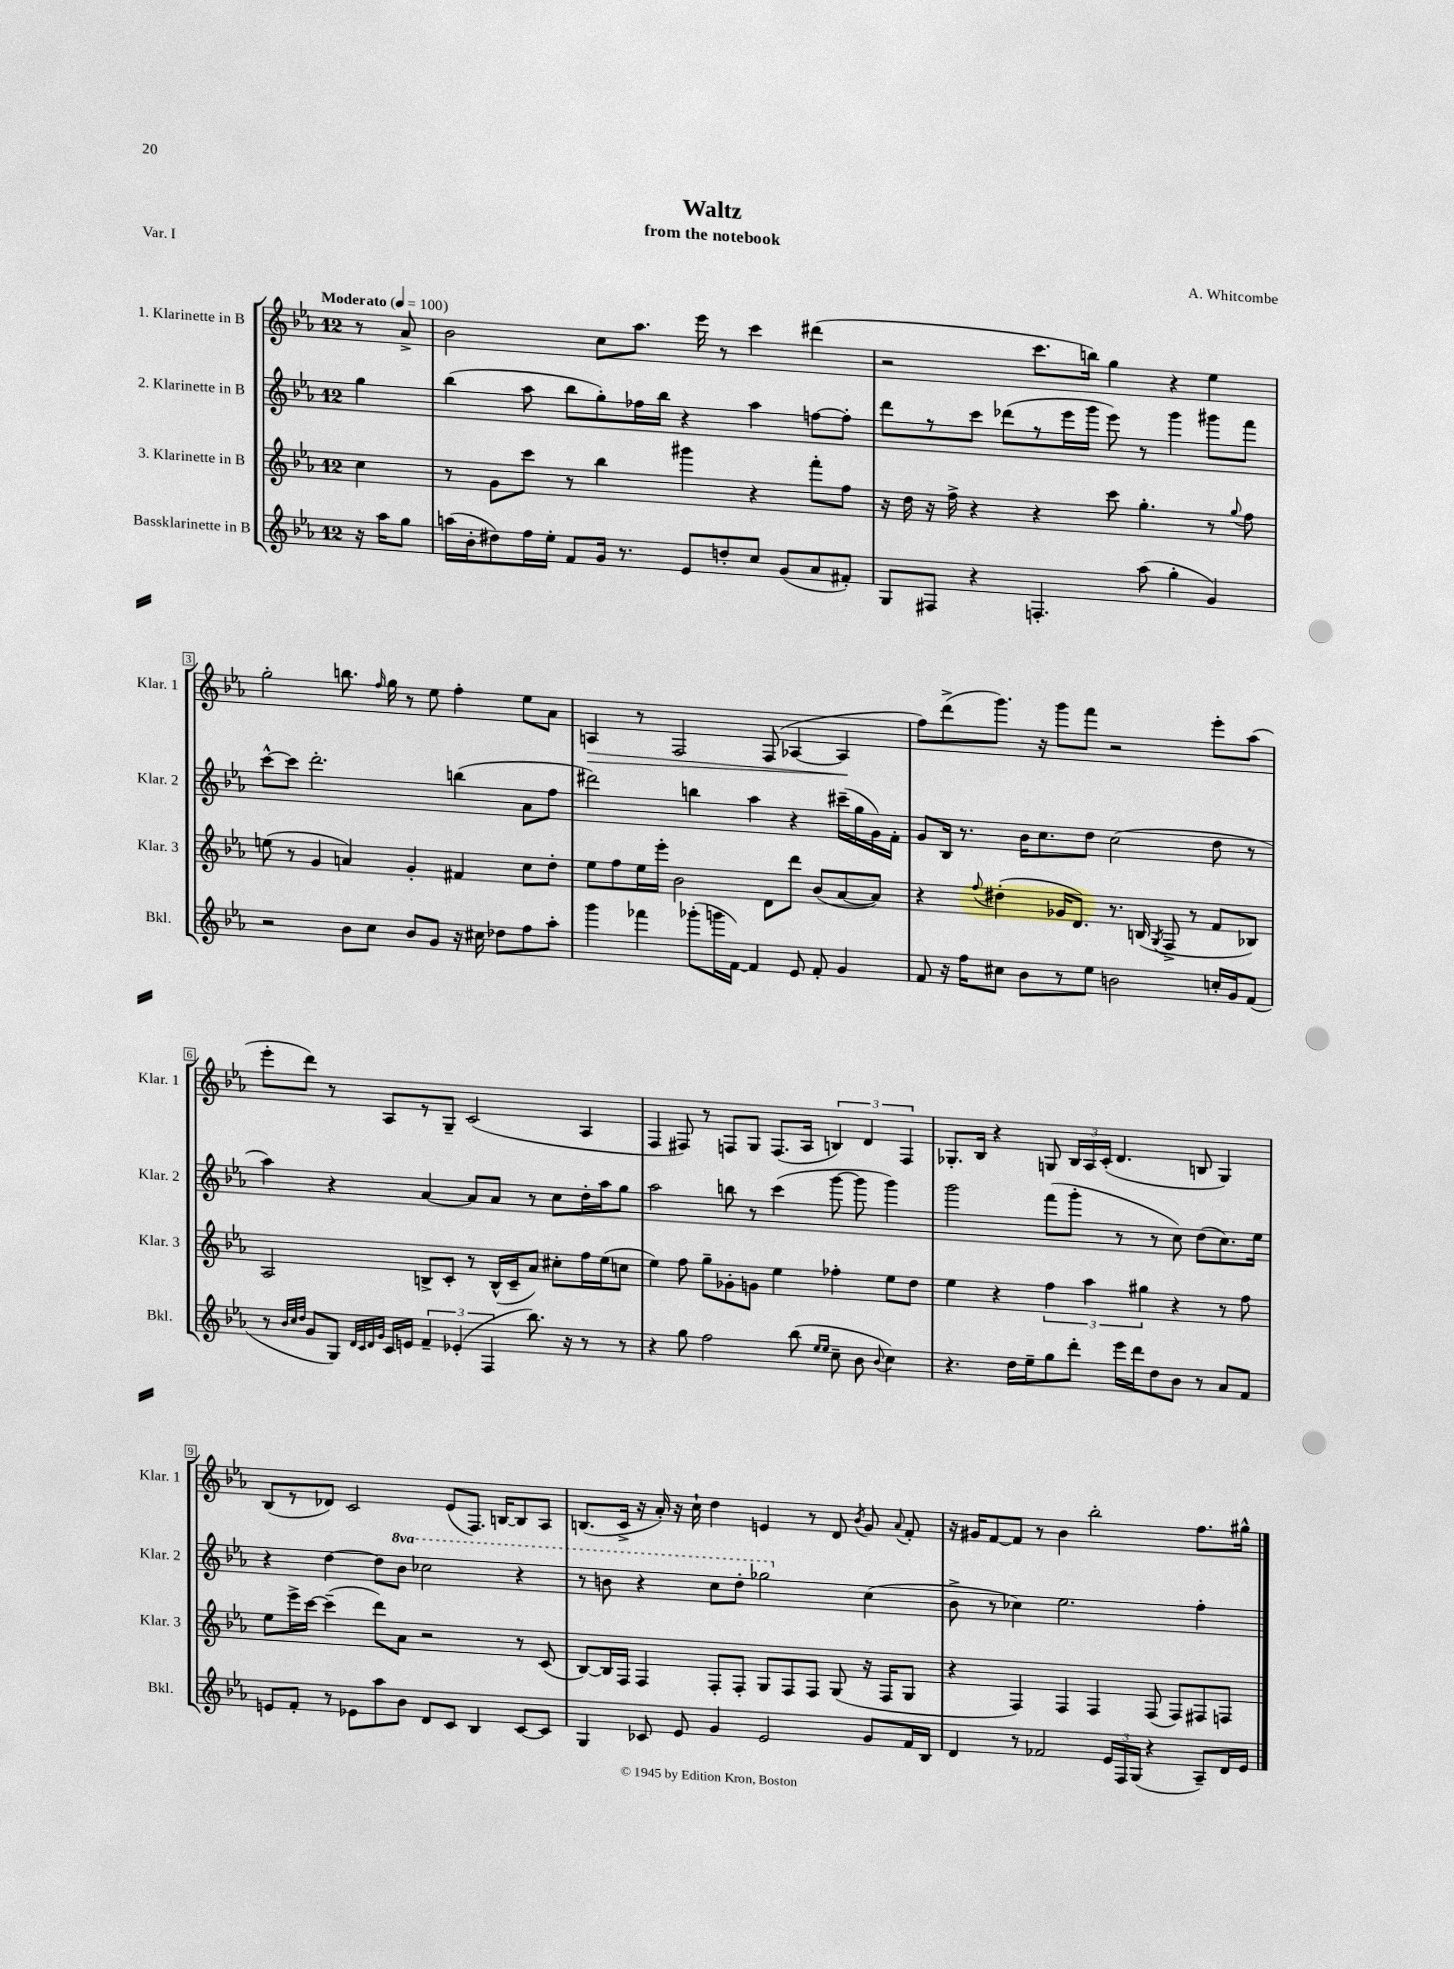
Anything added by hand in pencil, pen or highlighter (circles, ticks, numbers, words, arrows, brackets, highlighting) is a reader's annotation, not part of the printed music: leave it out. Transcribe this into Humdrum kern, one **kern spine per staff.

**kern	**kern	**kern	**kern
*staff4	*staff3	*staff2	*staff1
*clefG2	*clefG2	*clefG2	*clefG2
*k[b-e-a-]	*k[b-e-a-]	*k[b-e-a-]	*k[b-e-a-]
*M12/8	*M12/8	*M12/8	*M12/8
*MM100	*MM100	*MM100	*MM100
16r	4cc	4gg	8r
16aa-	.	.	.
8gg	.	.	8a-^
=	=	=	=
(16aa	8r	(4bb-	2b-
16b-'	.	.	.
8dd#)	8g	.	.
16ff	8ccc	8aa-	.
16ee-'	.	.	.
8f	8r	8bb-	.
16g	4bb-	8gg')	8cc
8.r	.	.	.
.	.	16ff-	8.aa-
.	.	16bb-	.
8e-	4ggg#	4r	.
.	.	.	16eee-
8dd'	.	.	8r
8cc	4r	4aa-	4ccc
(8g	.	.	.
8a-	8fff'	[8ff	(4ddd#
8f#')	8ff	8ff']	.
=	=	=	=
8G	16r	8ddd	2r
.	16dd	.	.
8F#	16r	8r	.
.	16ff^	.	.
4r	4r	8ccc	.
.	.	(8ddd-	.
4.F'	4r	8r	8.ccc
.	.	16eee-	.
.	.	16ggg	16bb)
.	8ccc	8eee-)	4gg
(8aa-	4.gg'	8r	.
4gg'	.	4ggg	4r
4g)	8r	8ggg#	4ee-
.	8qqgg	.	.
.	8ff	8fff	.
=	=	=	=
2r	(8ee	[8ccc^^	2gg'
.	8r	8ccc]	.
.	4g	2.ddd'	.
8b-	4a)	.	8.bb
8cc	.	.	.
.	.	.	16qqff
.	.	.	16gg
8b-	4g'	.	8r
8g	.	.	8ee-
16r	4f#	(4bb	4ff'
16cc#	.	.	.
8dd-	.	.	.
8ff	8cc	8a-	8ee-
8aa-'	8dd'	8ff	8a-
=	=	=	=
4ggg	8ee-	2ddd#)	4A
.	8ff	.	.
4fff-	16ee-	.	8r
.	16eee-'	.	.
.	2b-	.	2F
(8ggg-'	.	4bb	.
16ggg	.	.	.
[16f)	.	.	.
4f]	.	4aa-	.
.	8d	.	(8F
8e-	8ddd	4r	[4A-
8f'	(8b-	.	.
4g	[8a-	(16ccc#~	4A-]
.	.	16gg	.
.	8a-])	16g)	.
.	.	16f'	.
=	=	=	=
8f	4r	8g	8ff)
16r	.	16B-	(8ddd^
16ff	.	8.r	.
.	8qqff	.	.
8cc#	(4dd#'	.	8.ggg)
8b-	.	16b-	.
.	.	8.cc	16r
8r	16g-	.	8ggg
.	8.d)	.	.
8ee-	.	8dd	8fff
2b	8.r	(2cc	2r
.	(16B	.	.
.	8qG	.	.
.	8F^	.	.
.	8r	.	.
16cc'	8f	8dd	8eee-'
16g	.	.	.
(8f	8B-)	8r	(8aa-
=	=	=	=
8r	2A-	4aa-)	8eee-'
32qqb-	.	.	.
32qqcc	.	.	.
32qqdd	.	.	.
8g	.	.	8ddd)
8G)	.	4r	8r
32qqd	.	.	.
32qqc	.	.	.
32qqd	.	.	.
32qqg	.	.	.
16c	.	.	8A-
16e	.	.	.
6f~	8B^	[4a-	8r
.	8c'	.	8G~
(6e-'	.	.	.
.	8r	8a-]	(2c
6F	.	.	.
.	(16B^^	8a-	.
.	16c~	.	.
8.bb-)	8a-)	8r	.
.	8cc#'	8cc	.
16r	.	.	.
8r	16ff	16dd'	4A-
.	(16ee-	16aa-	.
8r	8cc	8gg	.
=	=	=	=
4r	4ee-)	2aa-	4F
8gg	8ff	.	8F#)
2ff	8gg~	.	8r
.	8g-'	8bb	8F
.	8g	8r	8G
.	4ee-	(4ccc	(8.F
(8bb-	.	.	.
.	.	.	16A-
16qqee-	.	.	.
16qqee-	.	.	.
8cc~	4ff-'	[8ggg	6B)
8b-	.	8ggg]	.
.	.	.	6d
8qqb-	.	.	.
4cc)	8ee-	4ggg)	.
.	.	.	6F
.	8dd	.	.
=	=	=	=
4.r	4ee-	2ggg	8.G-'
.	.	.	16B-
.	4r	.	4r
16dd	.	.	.
16ee-~	.	.	.
8gg	6ff	(8fff	8G
8ddd'	.	8ggg'	24B-
.	6aa-	.	24A-
.	.	.	(24c'
16eee-	.	8r	4.d
16ddd	.	.	.
.	6gg#	.	.
8dd	.	8r	.
8b-	4r	8cc)	.
8r	.	(8dd	8B
8a-	8r	8.cc)	4G)
8f	8ff	.	.
.	.	16ee-	.
=	=	=	=
8e	8ee-	4r	(8B-
8f'	16eee-^	.	8r
.	[16ccc	.	.
8r	(4ccc~]	[4dd	8d-)
8e-	.	.	2c
8aa-	8ddd)	8dd]	.
8b-	8a-	8bb-	.
8d	2r	2ccc-	.
8c	.	.	(8e-
4B-	.	.	8.F)
.	.	.	[16B
[8c	8r	4r	8B]
8c]	(8c	.	8A-
=	=	=	=
4G	[8B-)	8r	(8.B
.	16B-]	8bb	.
.	16F	.	16c^
8c-	4F	4r	16r
.	.	.	16a-')
8e-	.	.	16r
.	.	.	16cc`
4g	8F'	8ccc	4dd
.	8F'	8ddd'	.
2e-	8G	2ggg-	4e
.	8F	.	.
.	8F	.	8r
.	(8G	.	8d
.	.	.	8qb-
8g	16r	(4cc	8g
.	16F	.	.
.	.	.	8qqa-
16f	8G	.	8f'
16B-	.	.	.
=	=	=	=
4d	4r	8b-^	16r
.	.	.	16g#
.	.	8r	[8f
8r	4F)	4cc-)	8f]
2f-	.	.	8r
.	4F	2.ee-	4b-
.	4F	.	2bb-'
24e-	.	.	.
24F	.	.	.
(24G	.	.	.
4r	(8F	.	.
.	8F)	.	.
8A-~)	8F#	4ff'	8.ff
16d	8F	.	.
16e-	.	.	16gg#^^
==	==	==	==
*-	*-	*-	*-
